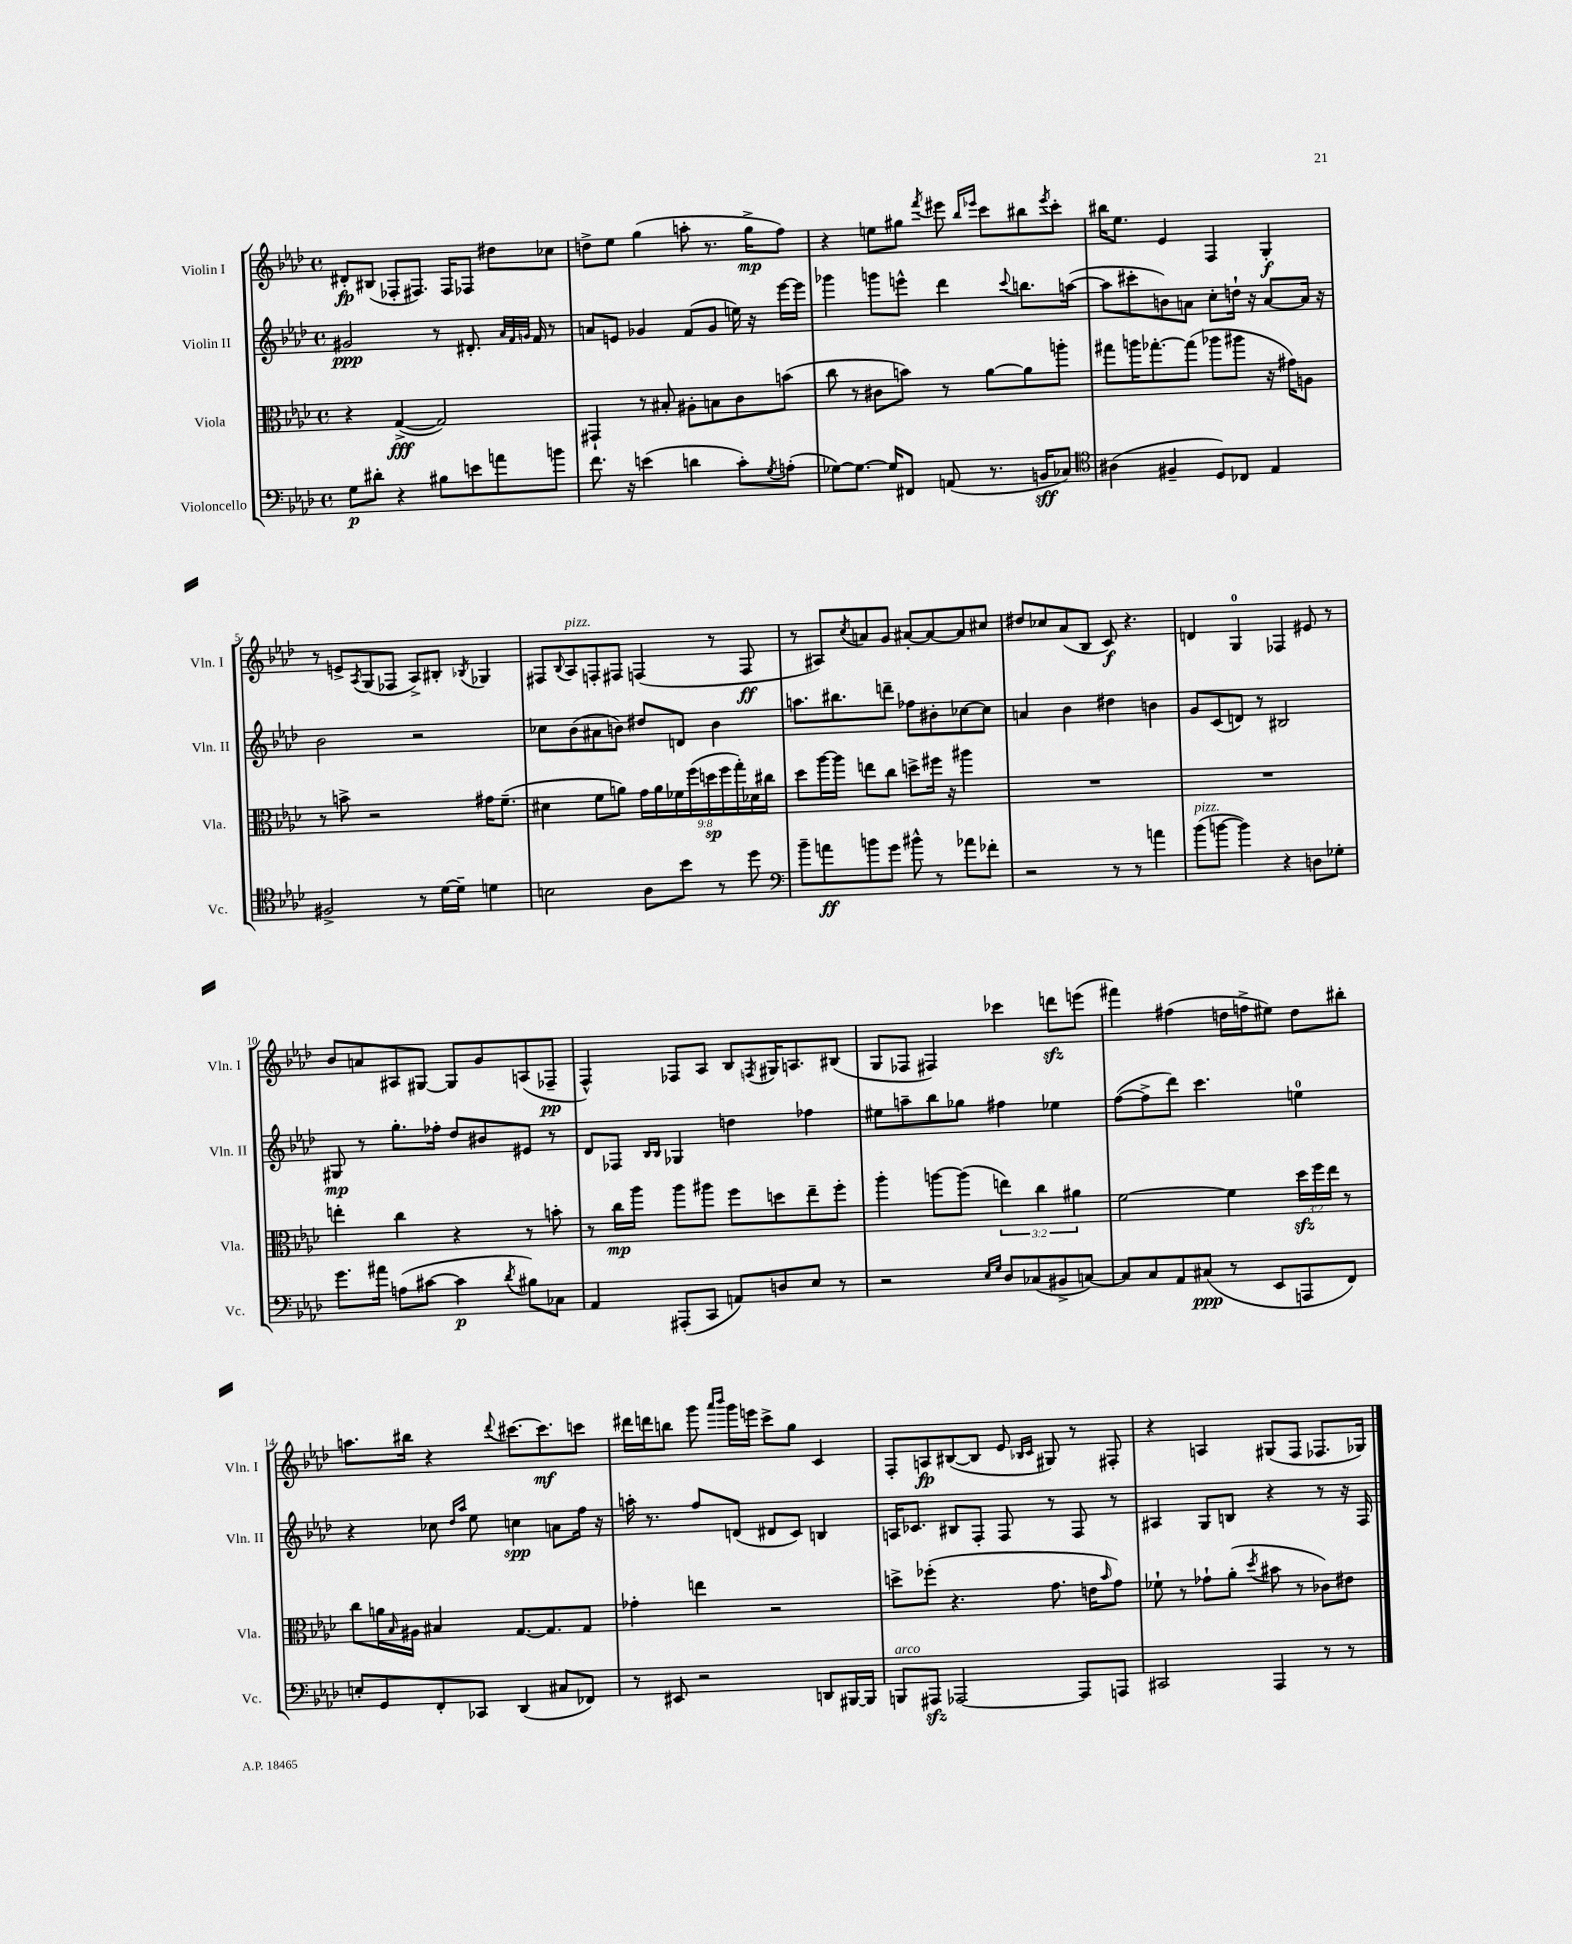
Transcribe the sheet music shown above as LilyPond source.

<<
\new StaffGroup <<
\new Staff = "s0" \with { instrumentName = "Violin I" shortInstrumentName = "Vln. I" } {
    \clef treble \key aes \major \defaultTimeSignature \time 4/4
    dis'8-.\fp bis8( fes8-. fis8.) fis16 fes8 dis''8 ces''8 |
    d''8-> ees''8 g''4( a''8-. r8. g''16->\mp f''8) |
    r4 e''8 gis''8 \acciaccatura { f'''8 } eis'''8 \grace { bes''16 ees'''16 } c'''8 bis''8 \acciaccatura { ees'''8 } c'''8-. |
    bis''16 ees''8. ees'4 f4 g4-.\f |
    r8 e'8-> \acciaccatura { aes8 } g8( fes8 aes8->) bis8-. \acciaccatura { bes8 } ges4 |
    fis8 \appoggiatura { bes8 } aes8^\markup { \italic "pizz." } f8-. fis8 f4( r8 f8\ff |
    r8 ais8) \acciaccatura { c''8 } a'8 g'8 ais'8~-. ais'8~ ais'8 cis''8 |
    dis''8 ces''8 aes'8( bes8 c'8\f) r4. |
    d'4 g4-0 fes4 eis'8 r8 |
    bes'8 a'8 ais8 gis8~ gis8 g'8 a8( fes8--\pp |
    f4-^) fes8 aes8 bes8 \acciaccatura { f8 } gis16 a8. bis8( |
    g8 fes8 fis4) ces'''4 d'''8\sfz e'''8( |
    fis'''4) fis''4( d''16 f''16-> eis''8) d''8 bis''8-. |
    a''8. bis''16 r4 \appoggiatura { des'''8 } cis'''8.~ cis'''8.\mf c'''8 |
    dis'''16 d'''16 b''8 g'''8 \grace { aes'''16 bes'''16 } g'''16 e'''16 c'''8-> g''8 c'4 |
    f8-. a8\fp bis8~( bis8 ees'8 \grace { bes16 c'16 } gis8) r8 fis8-. |
    r4 a4 gis8( f8 fes8. ges16) \bar "|." |
}
\new Staff = "s1" \with { instrumentName = "Violin II" shortInstrumentName = "Vln. II" } {
    \clef treble \key aes \major \defaultTimeSignature \time 4/4
    gis'2\ppp r8 dis'8.-. \grace { aes'32 f'32 g'32 } f'16 r8 |
    a'8 e'8 ges'4 f'8( ges'8 e''16) r16 ees'''16~ ees'''16 |
    ges'''4 g'''8 e'''8-^ des'''4 \appoggiatura { c'''8 } b''8. a''16~( |
    a''8 cis'''8-. b'8) a'8 c''8-. d''16-! r16 a'8~ a'16 r16 |
    bes'2 r2 |
    ces''8 bes'8( ais'8 b'8) dis''8 d'8 b'4 |
    a''8. bis''8. d'''8-- fes''8 bis'8-. ces''8~ ces''8 |
    a'4 bes'4 dis''4 b'4 |
    g'8 c'8( d'8) r8 bis2 |
    gis8\mp r8 g''8.-. fes''16-. des''8 bis'8 eis'8 r8 |
    des'8 fes8 \grace { bes16 bes16 } ges4 d''4 fes''4 |
    eis''8 a''8-- bes''8 ges''8 fis''4 ees''4 |
    f''8~( f''8-> des'''8) c'''4. e''4-0 |
    r4 ces''8 \grace { des''16 aes''16 } ees''8 c''4\spp a'8 f''16 r16 |
    a''16-. r8. f''8 d'8( dis'8 c'8) b4 |
    a16 ces'8. bis8 f8-. f8 r8 f8 r8 |
    ais4 g8 b8 r4 r8 r16 f16 \bar "|." |
}
\new Staff = "s2" \with { instrumentName = "Viola" shortInstrumentName = "Vla." } {
    \clef alto \key aes \major \defaultTimeSignature \time 4/4 \override Staff.TupletNumber.text = #tuplet-number::calc-fraction-text
    r4 g4~->\fff( g2) |
    gis,4-! r8 bis8-. ais8-. b8 c'8 b'8( |
    c''8 r8 cis'8 b'8) r8 aes'8~ aes'8 a''8-. |
    gis''8 a''16 ges''8.~-. ges''8( aes''8 ais''8 r16 gis'16) a8 |
    r8 b'8-> r2 gis'16 f'8.--( |
    dis'4 f'8 a'8) \tuplet 9/8 { g'16 a'16 fes'16 f''16( d''16\sp f''16 g''16-.) des'16 cis''16 } |
    des''8 aes''16~ aes''16 e''8 c''8 d''8-> fis''16 r16 ais''4 |
    R1 |
    R1 |
    e''4-. c''4 r4 r8 b'8-. |
    r8 c''16\mp aes''16 aes''8 ais''8 f''8 d''8 ees''8-- f''8-. |
    aes''4-. a''8~ a''8( \tuplet 3/2 { e''4) c''4 ais'4 } |
    f'2~ f'4 \tuplet 3/2 { des''16\sfz f''16 ees''16 } r8 |
    c''8 a'16 \grace { bes16 } ais16 bis4 g8.~ g8. g8 |
    ges'4-. e''4 r2 |
    d''8-> fes''8-.( r4. g'8. e'16 \grace { bes'16 } g'8) |
    fes'8-! r8 ges'8-! aes'8-.( \acciaccatura { des''8 } bis'8 r8 ces'8) eis'8 \bar "|." |
}
\new Staff = "s3" \with { instrumentName = "Violoncello" shortInstrumentName = "Vc." } {
    \clef bass \key aes \major \defaultTimeSignature \time 4/4
    g8\p dis'8-. r4 bis8 e'8 a'8 b'8 |
    f'8. r16 e'4( d'4 c'8-.) \acciaccatura { g8 } a8-.( |
    ges8~) ges8.~ ges16 fis,8 a,8( r8. b,16\sff ces8) |
    \clef tenor ais4( fis4-- des8) ces8 ees4 |
    fis2-> r8 des'16~ des'16-- d'4 |
    b2 aes8 bes'8 r8 des''8 |
    \clef bass bes'8-- a'8\ff b'8 g'8 bis'8-^ r8 aes'8 fes'8-. |
    r2 r8 r8 a'4 |
    bes'8^\markup { \italic "pizz." }( b'8~ b'4) r4 d8 ges8-. |
    g'8. ais'16 a8( cis'8~ cis'4\p \acciaccatura { des'8 } bis8) ces8 |
    aes,4 ais,,8-.( c,8 a,8) d8 ees8 r8 |
    r2 \grace { ees16 g16 } des8 ces8( bis,8-> c8~) |
    c8 c8 aes,8 cis8\ppp( r8 ees,8 a,,8 f,8) |
    e8-. g,8 f,8-. ces,8 des,4( cis8 fes,8) |
    r8 eis,8 r2 d,8 bis,,16~ bis,,16 |
    b,,8^\markup { \italic "arco" } ais,,8\sfz aes,,2~ aes,,8 a,,8 |
    cis,2 aes,,4 r8 r8 \bar "|." |
}
>>
>>
